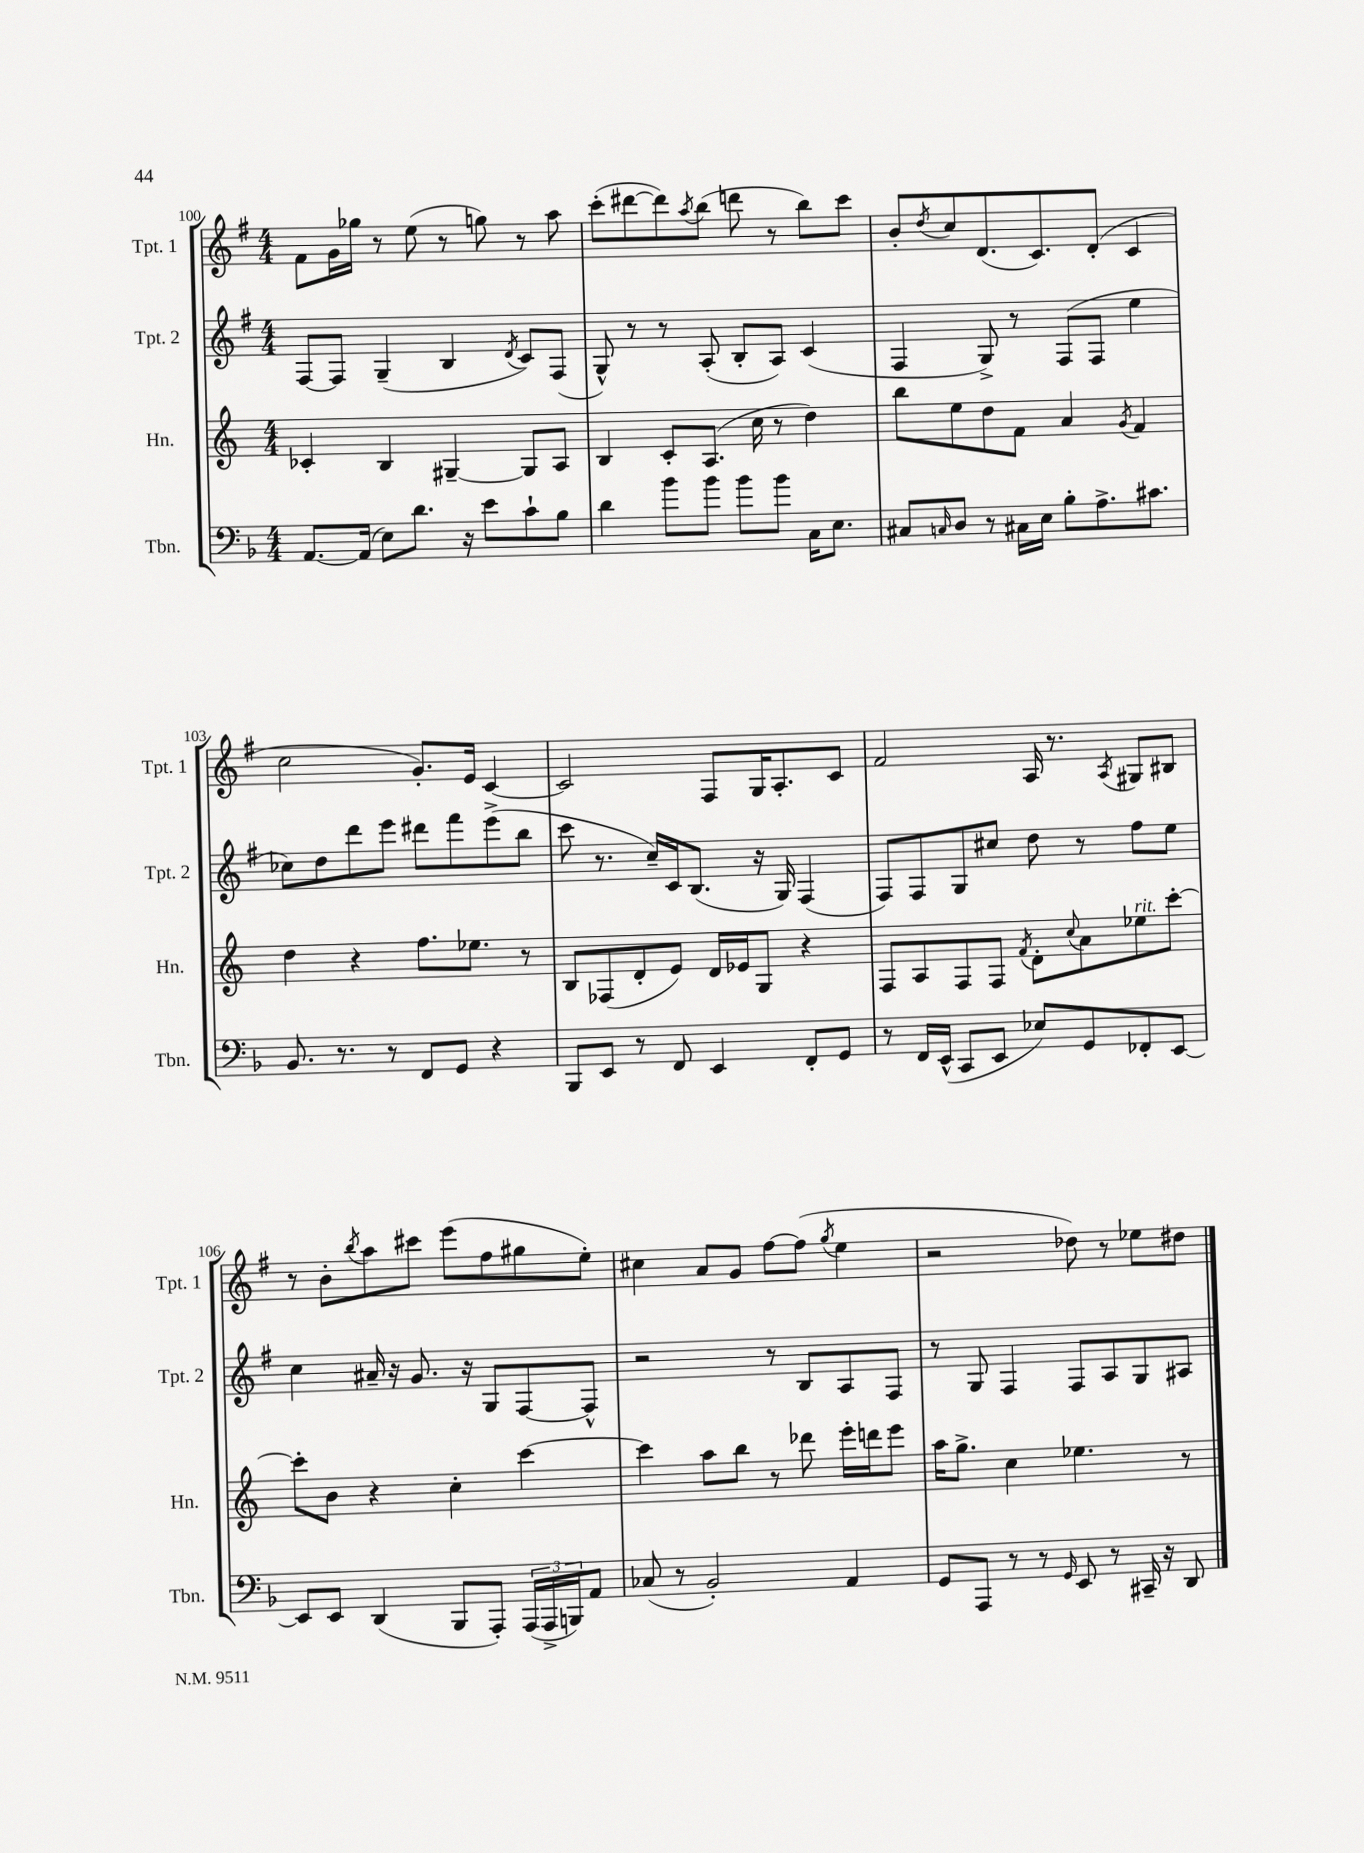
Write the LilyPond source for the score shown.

<<
\new StaffGroup <<
\new Staff = "s0" \with { instrumentName = "Tpt. 1" shortInstrumentName = "Tpt. 1" } {
    \clef treble \key g \major \numericTimeSignature \time 4/4
    fis'8 g'16 ges''16 r8 e''8( r8 g''8) r8 a''8 |
    c'''8-.( dis'''8~ dis'''8) \acciaccatura { a''8 } b''8( d'''8 r8 b''8) c'''8 |
    b'8-. \acciaccatura { d''8 } c''8 d'8.( c'8.) d'8-.( c'4 |
    c''2 g'8.-.) e'16 c'4~ |
    c'2 fis8 g16 a8.-. c'8 |
    fis'2 a16 r8. \acciaccatura { a8 } gis8 bis8 |
    r8 b'8-. \acciaccatura { b''8 } a''8 cis'''8 e'''8( fis''8 gis''8 e''8-.) |
    cis''4 a'8 g'8 fis''8~ fis''8( \acciaccatura { g''8 } e''4 |
    r2 des''8) r8 ees''8 dis''8 \bar "|." |
}
\new Staff = "s1" \with { instrumentName = "Tpt. 2" shortInstrumentName = "Tpt. 2" } {
    \clef treble \key g \major \numericTimeSignature \time 4/4
    fis8~ fis8 g4--( b4 \acciaccatura { d'8 } c'8) fis8( |
    g8-^) r8 r8 a8-.( b8-. a8) c'4( |
    fis4 g8->) r8 fis8( fis8 e''4 |
    ces''8) d''8 d'''8 e'''8 dis'''8 fis'''8 e'''8->( b''8 |
    c'''8 r8. c''16--) c'16 b8.( r16 g16) fis4( |
    fis8) fis8 g8 cis''8 d''8 r8 fis''8 e''8 |
    c''4 ais'16-- r16 g'8. r16 g8 fis8~ fis8-^ |
    r2 r8 b8 a8 fis8 |
    r8 g8 fis4 fis8 a8 g8 ais8 \bar "|." |
}
\new Staff = "s2" \with { instrumentName = "Hn." shortInstrumentName = "Hn." } {
    \clef treble \key c \major \numericTimeSignature \time 4/4
    ces'4-. b4 gis4~-- gis8 a8 |
    b4 c'8-. a8.( c''16 r8 d''4) |
    b''8 e''8 d''8 f'8 a'4 \acciaccatura { g'8 } f'4 |
    d''4 r4 f''8. ees''8. r8 |
    b8 fes8( d'8-. e'8) d'16 ees'16 g8 r4 |
    f8 a8 f8 f8 \acciaccatura { f'8 } d'8-. \appoggiatura { c''8 } a'8 ees''8^\markup { \italic "rit." } c'''8~-. |
    c'''8-. b'8 r4 c''4-. c'''4~ |
    c'''4 a''8 b''8 r8 des'''8 e'''16-. d'''16 e'''8 |
    a''16 g''8.-> c''4 ees''4. r8 \bar "|." |
}
\new Staff = "s3" \with { instrumentName = "Tbn." shortInstrumentName = "Tbn." } {
    \clef bass \key f \major \numericTimeSignature \time 4/4
    a,8.~ a,16( e8) d'8. r16 e'8 c'8-! bes8 |
    d'4 bes'8 bes'8 bes'8 bes'8 c16 e8. |
    cis8 \grace { c16 } d8 r8 cis16 e16 bes8-. a8.-> cis'8. |
    bes,8. r8. r8 f,8 g,8 r4 |
    bes,,8 e,8 r8 f,8 e,4 f,8-. g,8 |
    r8 f,16 e,16-^( c,8 e,8 ees8) g,8 fes,8-. e,8~ |
    e,8 e,8 d,4( bes,,8 a,,8-.) \tuplet 3/2 { a,,16( a,,16-> b,,16) } a,8 |
    ces8( r8 bes,2-.) a,4 |
    g,8 a,,8 r8 r8 \grace { g,16 } e,8 r8 cis,16-- r16 d,8 \bar "|." |
}
>>
>>
\layout { \context { \Score currentBarNumber = #100 } }
